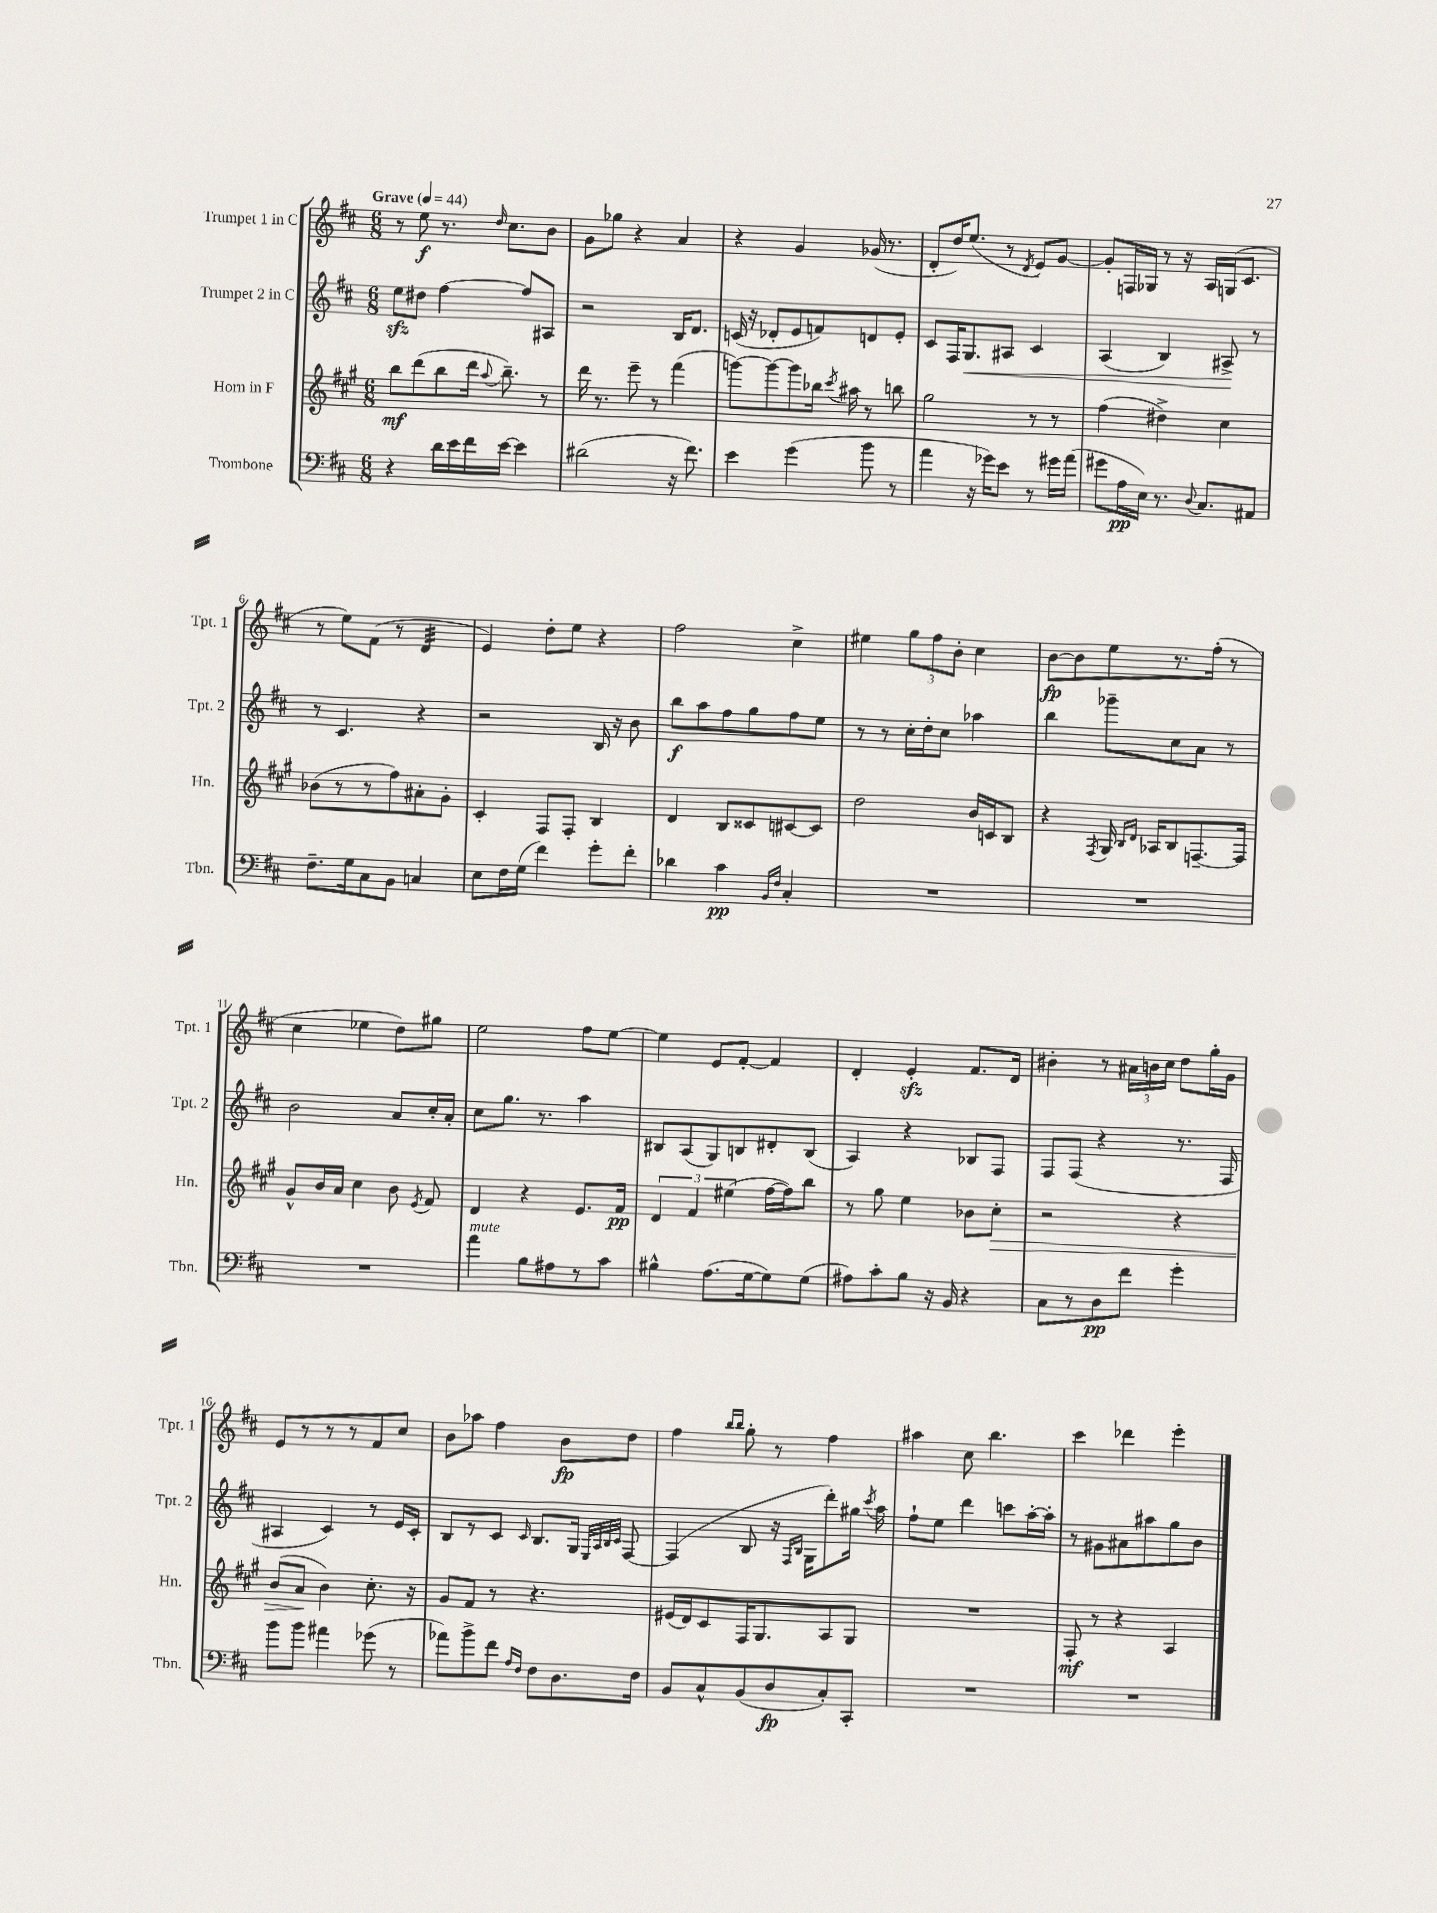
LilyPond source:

<<
\new StaffGroup <<
\new Staff = "s0" \with { instrumentName = "Trumpet 1 in C" shortInstrumentName = "Tpt. 1" } {
    \clef treble \key d \major \numericTimeSignature \time 6/8 \tempo "Grave" 4 = 44
    \autoBeamOff r8 e''8\f r8. \grace { d''16 } cis''8.[ b'8] |
    g'8[ ges''8] r4 a'4 |
    r4 g'4 ges'16( r8. |
    d'8[-. d''16) e''8.]( r8 \acciaccatura { d'8 } e'8[) g'8]~ |
    g'8[-. f16 ges16] r8 r16 a16[ g16( cis'8.] |
    r8 e''8[) fis'8]( r8 d'4:32 |
    e'4) d''8[-. e''8] r4 |
    fis''2 cis''4-> |
    eis''4 \tuplet 3/2 { g''8[ fis''8 b'8]-. } cis''4 |
    b'8[~\fp b'8 e''8 r8. fis''16]-.( r8 |
    cis''4 ees''4 d''8[) gis''8] |
    e''2 fis''8[ e''8]~ |
    e''4 e'8[ fis'8]~-. fis'4 |
    d'4-. e'4-.\sfz fis'8.[ d'16] |
    bis'4-. r8 \tuplet 3/2 { ais'16[ b'16 cis''16] } d''8[ g''16-. g'16] |
    e'8[ r8 r8 r8 fis'8 cis''8] |
    b'8[ aes''8] fis''4 b'8[\fp d''8] |
    fis''4 \grace { b''16[ b''16] } g''8-. r8 fis''4 |
    ais''4 cis''8 b''4. |
    cis'''4 des'''4 e'''4-. \bar "|." |
}
\new Staff = "s1" \with { instrumentName = "Trumpet 2 in C" shortInstrumentName = "Tpt. 2" } {
    \clef treble \key d \major \numericTimeSignature \time 6/8
    \autoBeamOff e''8[\sfz dis''8] fis''4~ fis''8[ ais8] |
    r2 b16[ d'8.] |
    c'16( r16 des'8[-. e'8 f'8) d'8 e'8]-. |
    cis'8[ fis16 g8.\< ais8] cis'4 |
    a4( b4) ais8->\! r8 |
    r8 cis'4. r4 |
    r2 b16 r16 b'8 |
    b''8[\f a''8 fis''8 g''8 fis''8 e''8] |
    r8 r8 cis''16[-. d''16-. cis''8] aes''4 |
    b''4 ges'''8[-- cis''8 a'8] r8 |
    b'2 a'8[ cis''16-. a'16]-. |
    cis''8[ g''8.] r8. a''4 |
    bis8[ a8( g8) b8 dis'8-. b8]( |
    a4) r4 bes8[ fis8] |
    fis8[ fis8]( r4 r8. fis16 |
    ais4 cis'4) r8 e'16[ cis'16]-. |
    b8[ r8 cis'8] \grace { cis'16 } b8.[ g16] \grace { e32[ a32 b32 cis'32] } fis8~ |
    fis4( b8 r16 \grace { fis16[ b16] } g16[ d'''8-.) gis''16] \acciaccatura { cis'''8 } a''16 |
    fis''8[-! e''8] d'''4 c'''8[ a''16~-. a''16]-. |
    r8 gis'8[ ais'8 ais''8 g''8 b'8] \bar "|." |
}
\new Staff = "s2" \with { instrumentName = "Horn in F" shortInstrumentName = "Hn." } {
    \clef treble \key a \major \numericTimeSignature \time 6/8
    \autoBeamOff b''8[\mf d'''8( b''8 d'''16] \appoggiatura { a''8 } b''8.--) r8 |
    d'''16 r8. e'''8-- r8 fis'''4( |
    g'''8[~) g'''8~ g'''8 bes''16] \acciaccatura { cis'''8 } ais''16 r8 b''8 |
    gis''2 r8 r8 |
    fis''4( dis''4->) cis''4 |
    bes'8[( r8 r8 fis''8) ais'8-. gis'8]-. |
    cis'4-. fis8[ fis8]-. b4 |
    d'4 b8[ cisis'8 cis'8~ cis'8] |
    d''2 b'16[ c'16 b8] |
    r4 \acciaccatura { fis8 } gis16 \grace { b16[ d'16] } aes16[ b8 f8.~-- f16] |
    gis'8[-^ b'16 a'16] cis''4 b'8 \acciaccatura { e'8 } fis'8 |
    d'4 r4 e'8.[ fis'16]\pp |
    \tuplet 3/2 { d'4 fis'4 eis''4( } fis''16[~ fis''16) b''8] |
    r8 gis''8 e''4 bes'8[ cis''8]-.\> |
    r2 r4 |
    b'8[( a'8]\! b'4) cis''8.-. r16 |
    gis'8[ fis'8] r8 r4. |
    eis'16[( d'16) cis'8 fis16 gis8. a8 gis8] |
    R2. |
    fis8-.\mf r8 r4 a4 \bar "|." |
}
\new Staff = "s3" \with { instrumentName = "Trombone" shortInstrumentName = "Tbn." } {
    \clef bass \key d \major \numericTimeSignature \time 6/8
    \autoBeamOff r4 d'16[ e'16 fis'16 e'16]~ e'4 |
    dis'2( r16 fis'8.) |
    e'4 g'4( b'8 r8 |
    a'4 r16 ges'16[) e'8] r8 gis'16[ a'16]( |
    gis'8[ a16\pp e16]) r8. \appoggiatura { d8 } cis8.[ ais,8] |
    fis8.[-- g16 cis8 b,8] c4 |
    e8[ fis16 g16]( fis'4) g'8[-. fis'8]-. |
    des'4 cis'4\pp \grace { b,16[ fis16] } cis4-. |
    R2. |
    R2. |
    R2. |
    a'4^\markup { \italic "mute" } b8[ ais8 r8 cis'8] |
    bis4-^ a8.[( g16~ g8) g8]( |
    ais8[) cis'8-. b8] r16 b,16 r4 |
    cis8[ r8 d8\pp fis'8] g'4-. |
    b'8[ b'8] ais'4 ges'8( r8 |
    aes'8[) b'8-> fis'8] \grace { a16[ fis16] } fis8[ d8. fis16] |
    b,8[ cis8-^ b,8( d8\fp cis8-.) cis,8]-. |
    R2. |
    R2. \bar "|." |
}
>>
>>
